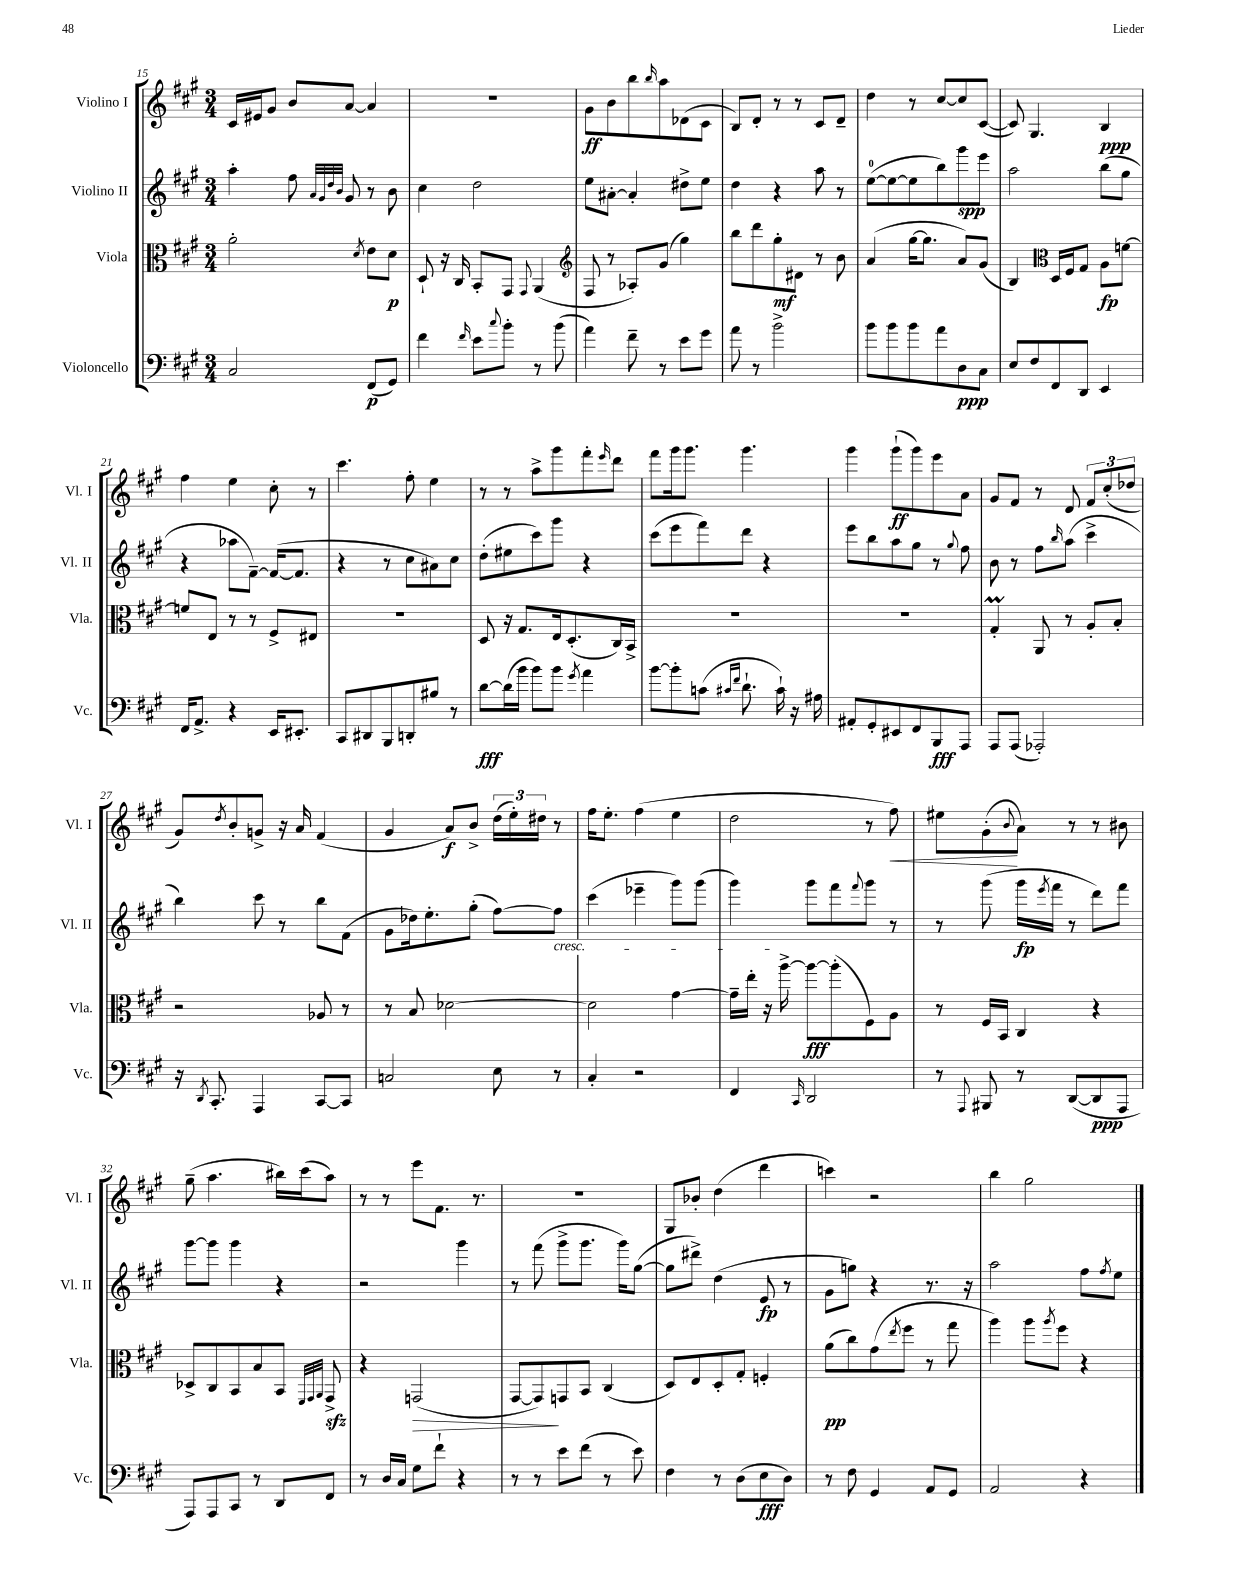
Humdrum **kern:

**kern	**kern	**kern	**kern
*staff4	*staff3	*staff2	*staff1
*clefF4	*clefC3	*clefG2	*clefG2
*k[f#c#g#]	*k[f#c#g#]	*k[f#c#g#]	*k[f#c#g#]
*M3/4	*M3/4	*M3/4	*M3/4
2C#	2a'	4aa'	16c#
.	.	.	16e#
.	.	.	8g#
.	.	8ff#	8b
.	.	32qqa	.
.	.	32qqg#	.
.	.	32qqdd	.
.	.	32qqb	.
.	.	8g#	[8a
.	8qd	.	.
(8FF#	8e	8r	4a]
8GG#)	8d	8b	.
=	=	=	=
4f#	8D`	4cc#	2.r
.	16r	.	.
.	16C#	.	.
16qqf#	.	.	.
8e	8BB'	2dd	.
8qqcc#	.	.	.
8b'	8GG#	.	.
.	8qqGG#	.	.
8r	(4AA	.	.
(8b	.	.	.
=	=	=	=
*	*clefG2	*	*
4a)	8F#	8ee	8g#
.	8r	[8a#'	8b
8f#~	8A-')	4a#']	8bb
.	.	.	16qqbb
8r	(8g#	.	8aa
8e	4gg#)	8dd#^	(8d-
8g#	.	8ee	8c#
=	=	=	=
8a	8bb	4dd	8B)
8r	8ddd	.	8d'
2b^	8gg#'	4r	8r
.	8d#	.	8r
.	8r	8aa	8c#
.	8b	8r	8d~
=	=	=	=
8b	(4a	([8ee	4dd
8b	.	8ee_	.
8b	[16gg#	8ee]	8r
.	8.gg#]	.	.
8a	.	8bb)	[8cc#
8D	8a)	8ggg#	8cc#]
8C#	(8g#	8eee	([8c#
=	=	=	=
8E	4B)	2aa	8c#])
8F#	.	.	4.G#
*	*clefC3	*	*
8FF#	16D	.	.
.	16F#	.	.
8DD	8G#	.	.
4EE	8A	(8bb	4B
.	[8f	8gg#	.
=	=	=	=
16FF#	8f]	4r	4ff#
8.AA^	.	.	.
.	8E	.	.
4r	8r	8aa-	4ee
.	8r	[8f#~)	.
16EE	8F#^	(16f#_	8cc#'
8.EE#'	.	8.f#]	.
.	8E#	.	8r
=	=	=	=
8CC#	2.r	4r	4.ccc#
8DD#	.	.	.
8BBB	.	8r	.
8DD'	.	8cc#	8ff#'
8B#	.	8a#)	4ee
8r	.	8cc#	.
=	=	=	=
[8d	8D	(8dd'	8r
(16d]	16r	8ee#	8r
16b	8.G#	.	.
8b)	.	8ccc#)	8aa^
8b	16E	8ggg#	8ggg#
.	(8.D'	.	.
8qg#	.	.	.
4a	.	4r	8fff#'
.	.	.	16qqeee
.	16C#)	.	8ddd
.	16BB^	.	.
=	=	=	=
[8b	2.r	(8ccc#	8fff#
8b']	.	8eee	16ggg#
.	.	.	8.ggg#
(8c	.	8fff#)	.
16qqc#	.	.	.
16qqf#	.	.	.
8.d`	.	8ddd	4.ggg#
.	.	4r	.
16c#`)	.	.	.
16r	.	.	.
16A#	.	.	.
=	=	=	=
8AA#'	2.r	8eee	4ggg#
8GG#'	.	8bb	.
8EE#	.	8aa	(8ggg#`
8FF#	.	8gg#	8ggg#)
8BBB	.	8r	8eee
.	.	8qqgg#	.
8AAA	.	8ff#	8a
=	=	=	=
8AAA	4G#'	8b	8g#
(8AAA	.	8r	8f#
2AAA-')	8AA	8ff#	8r
.	.	16qqbb	.
.	8r	(8aa	8d
.	8A'	4ccc#^	12f#
.	.	.	(12cc#'
.	8B'	.	.
.	.	.	12dd-
=	=	=	=
16r	2r	4bb)	8g#)
8qDD	.	.	.
8.CC#'	.	.	.
.	.	.	8qdd
.	.	.	8b'
4AAA	.	8ccc#	8g^
.	.	8r	16r
.	.	.	16a
[8CC#	8A-	8bb	(4f#
8CC#]	8r	(8f#	.
=	=	=	=
2C	8r	8g#	4g#
.	8B	16dd-)	.
.	.	8.ee'	.
.	[2d-	.	8a)
.	.	(8gg#'	8b^
8E	.	[8ff#)	(24dd
.	.	.	24ee')
.	.	.	24dd#
8r	.	8ff#]	8r
=	=	=	=
4C#'	2d-]	(4ccc#	16ff#
.	.	.	8.ee'
2r	.	4eee-~	(4ff#
.	[4g#	8ggg#)	4ee
.	.	(8ggg#	.
=	=	=	=
4FF#	16g#~]	4ggg#)	2dd
.	16ee'	.	.
.	16r	.	.
.	[16aa^	.	.
16qqCC#	.	.	.
2DD	8aa_	8ggg#	.
.	(8aa']	8fff#	.
.	.	8qqfff#	.
.	8F#)	8ggg#	8r
.	8A	8r	8ff#)
=	=	=	=
8r	8r	8r	8ee#
8qqAAA	.	.	.
8BBB#	16F#	(8ggg#	(8g#'
.	16BB	.	.
.	.	.	8qqb
8r	4C#	16ggg#	8a)
.	.	8qeee	.
.	.	16fff#	.
([8DD	.	8r	8r
8DD]	4r	8ddd)	8r
8AAA	.	8fff#	8b#
=	=	=	=
8AAA)	8D-^	[8ggg#	(8gg#~
8AAA	8C#	8ggg#]	4.aa
8CC#	8BB	4ggg#	.
8r	8B	.	.
8DD	8BB	4r	16bb#)
.	.	.	(16ccc#
.	32qqFF#	.	.
.	32qqGG#	.	.
.	32qqAA	.	.
8FF#	8GG#^	.	8aa)
=	=	=	=
8r	4r	2r	8r
16D	.	.	8r
16C#	.	.	.
8G#	(2GG	.	8eee
8f#`	.	.	8.f#
4r	.	4ggg#	.
.	.	.	8.r
=	=	=	=
8r	[8GG#	8r	2.r
8r	8GG#])	(8fff#	.
8e	8GG	8ggg#^	.
(8f#	8BB	8.ggg#	.
8r	(4C#	.	.
.	.	16ggg#)	.
8e)	.	([8gg#	.
=	=	=	=
4F#	8D)	8gg#]	8G#
.	8E	8ddd#^)	8b-'
8r	8D'	(4dd	(4dd
(8D	8G#'	.	.
8E	4F'	8e	4ddd
8D)	.	8r	.
=	=	=	=
8r	(8a	8g#	4ccc)
8F#	8cc#)	8gg)	.
4GG#	(8g#	4r	2r
.	8qee	.	.
.	8ff#	.	.
8AA	8r	8.r	.
8GG#	8gg#	.	.
.	.	16r	.
=	=	=	=
2AA	4aa)	2aa	4bb
.	8aa	.	2gg#
.	8qaa	.	.
.	8ff#	.	.
4r	4r	8ff#	.
.	.	8qff#	.
.	.	8ee	.
==	==	==	==
*-	*-	*-	*-
